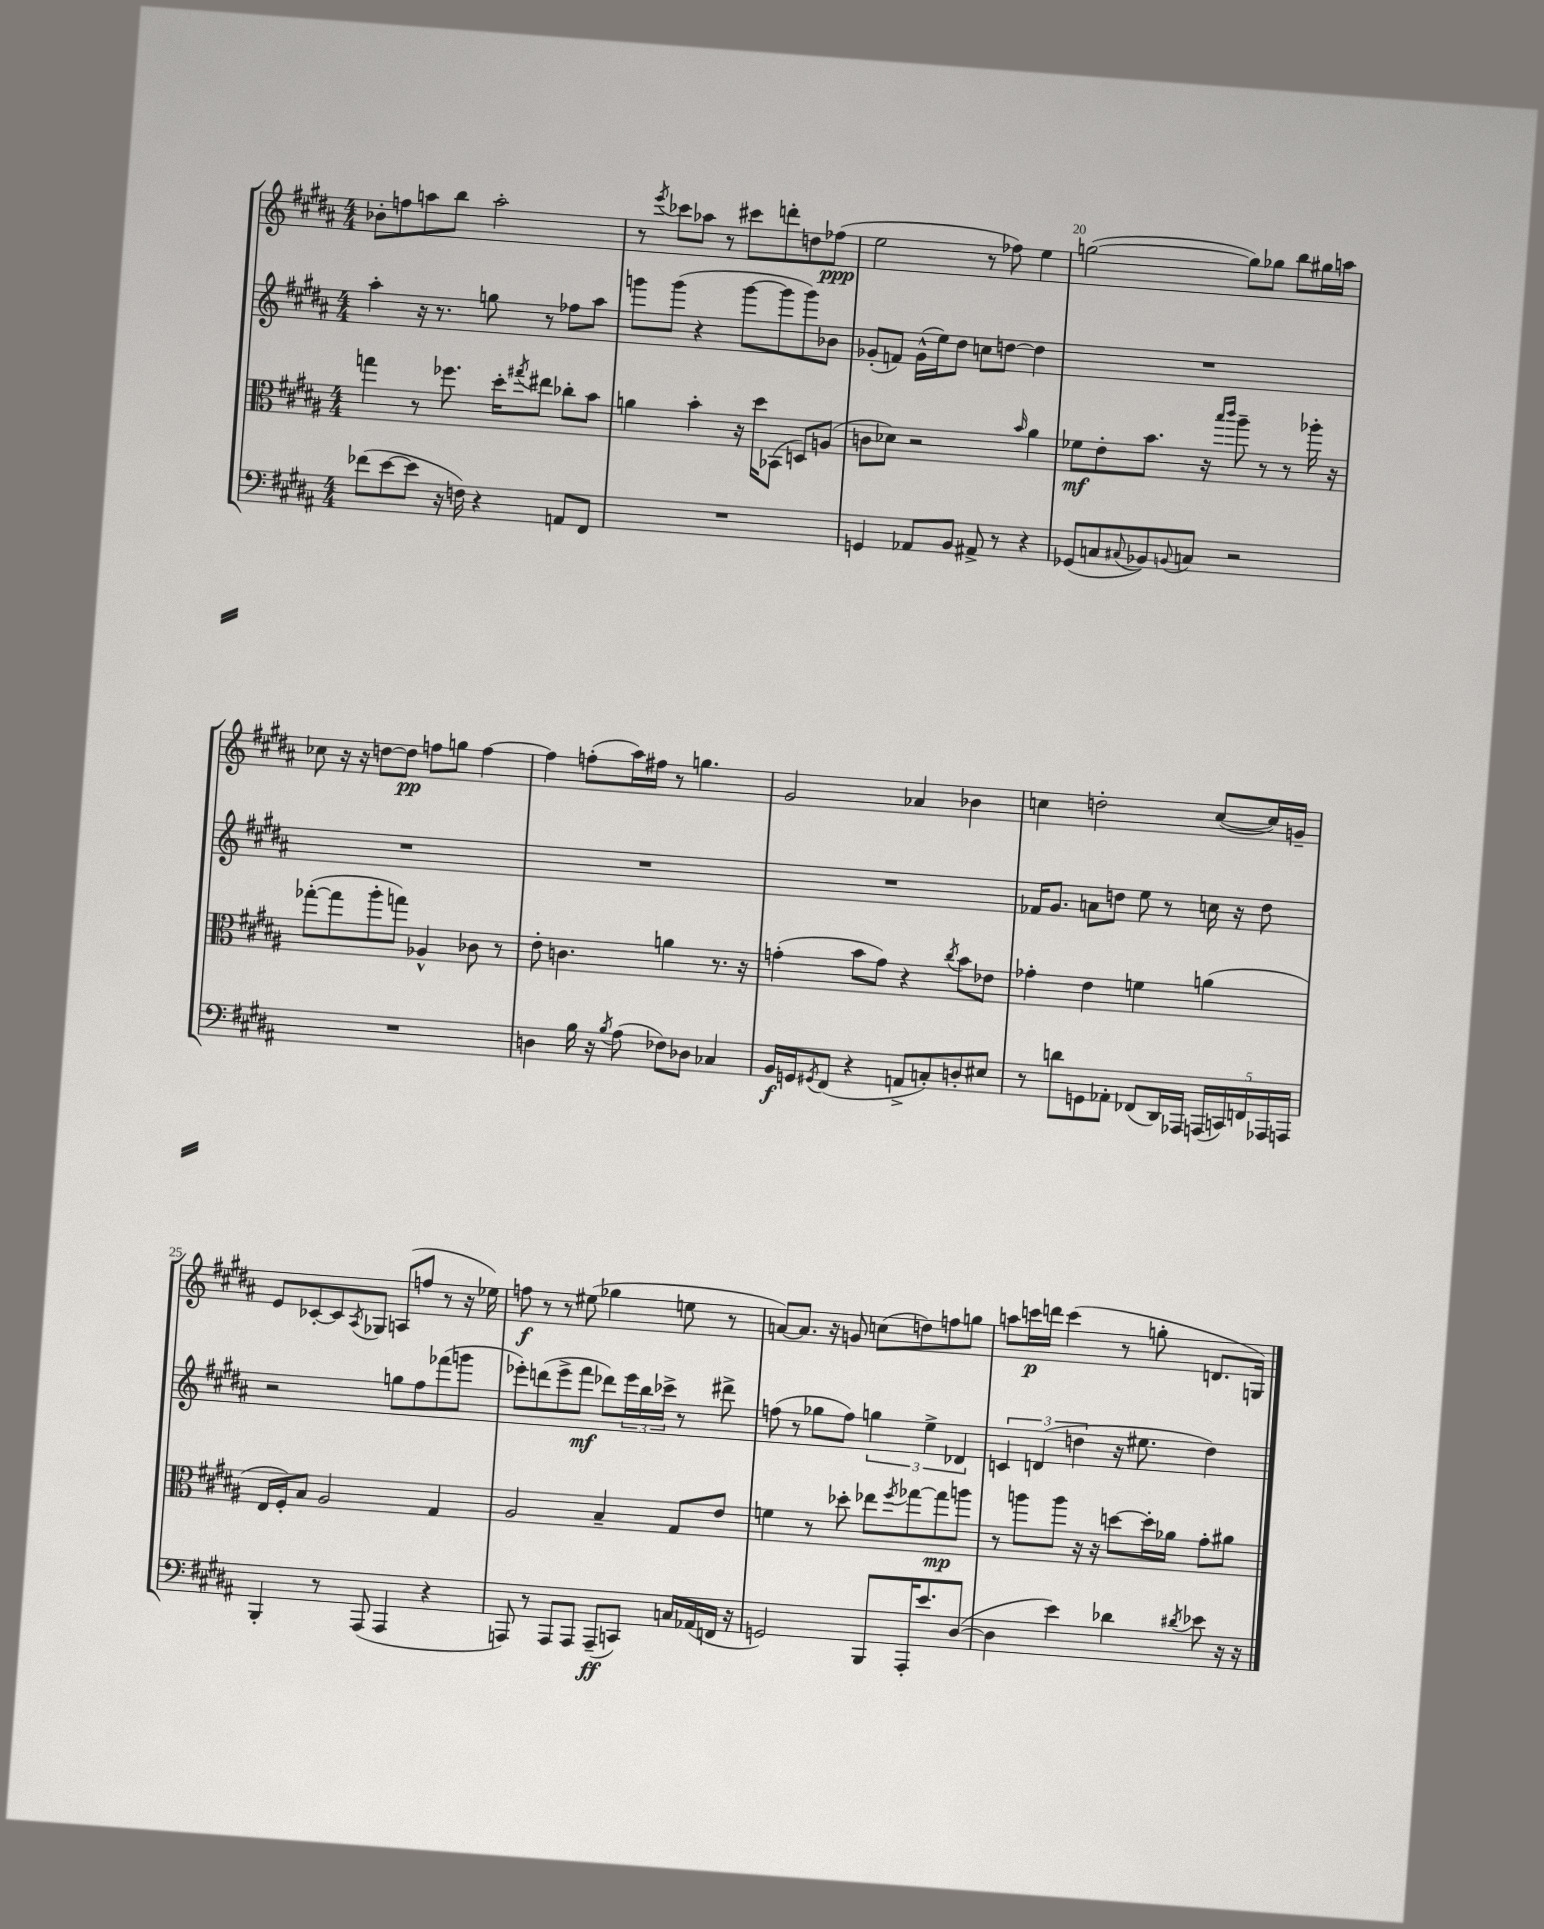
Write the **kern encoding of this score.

**kern	**dynam	**kern	**dynam	**kern	**dynam	**kern	**dynam
*part4	*part4	*part3	*part3	*part2	*part2	*part1	*part1
*staff4	*staff4	*staff3	*staff3	*staff2	*staff2	*staff1	*staff1
*clefF4	*	*clefC3	*	*clefG2	*	*clefG2	*
*k[f#c#g#d#a#]	*	*k[f#c#g#d#a#]	*	*k[f#c#g#d#a#]	*	*k[f#c#g#d#a#]	*
*M4/4	*	*M4/4	*	*M4/4	*	*M4/4	*
=17	=17	=17	=17	=17	=17	=17	=17
(8f-X\L	.	4ggn\	.	4aa#'\	.	8b-X'\L	.
[8e\	.	.	.	.	.	8ffn\	.
8e\J]	.	8r	.	16r	.	8aan\	.
.	.	.	.	8.r	.	.	.
16r	.	8.ff-X\	.	.	.	8bb\J	.
16Fn\)	.	.	.	.	.	.	.
4r	.	.	.	8ggn\	.	2aa'\	.
.	.	16dd#'\KL	.	.	.	.	.
.	.	8qgg#X/	.	.	.	.	.
.	.	8ee#X\J	.	8r	.	.	.
8AAn/L	.	8cc-X'\L	.	8ff-X\L	.	.	.
8FF#/J	.	8b\J	.	8aa#\J	.	.	.
=18	=18	=18	=18	=18	=18	=18	=18
1r	.	4an\	.	8gggn\L	.	8r	.
.	.	.	.	.	.	8qeee/	.
.	.	.	.	(8ggg\J	.	8ccc-X\L	.
.	.	4b'\	.	4r	.	8aa-X\J	.
.	.	.	.	.	.	8r	.
.	.	16r	.	[8ggg\L	.	8ccc#X\L	.
.	.	16dd#\KL	.	.	.	.	.
.	.	(8BB-X\J	.	8ggg\]	.	8dddn'\	.
.	.	8Dn/L)	.	8ggg\)	.	8ddn\	.
.	.	(8An/J	.	8b-X\J	.	(8ff-X\J	ppp
=19	=19	=19	=19	=19	=19	=19	=19
4GGn/	.	8cn\L	.	(8g-X'/L	.	2ee\	.
.	.	8d-X\J)	.	8fn/J)	.	.	.
8AA-X/L	.	2r	.	(16g-^^\LL	.	.	.
.	.	.	.	16ee\J)	.	.	.
8BB/J	.	.	.	8dd#\J	.	.	.
8AA#X^/	.	.	.	8ccn\L	.	8r	.
8r	.	.	.	[8ddn\J	.	8ff-X\)	.
.	.	16qqb/	.	.	.	.	.
4r	.	4a#\	.	4dd\]	.	4ee\	.
=20	=20	=20	=20	=20	=20	=20	=20
(8GG-X/L	.	8f-X\L	mf	1r	.	([2ggn\	.
8Cn/	.	8e'\	.	.	.	.	.
8qqC#X/	.	.	.	.	.	.	.
8BB-X/)	.	8.b\J	.	.	.	.	.
8qqBBn/	.	.	.	.	.	.	.
8Cn/J	.	.	.	.	.	.	.
.	.	16r	.	.	.	.	.
.	.	16qqbb/LL	.	.	.	.	.
.	.	16qqccc#/JJ	.	.	.	.	.
2r	.	8aa#~\	.	.	.	8gg\L])	.
.	.	8r	.	.	.	8gg-X\J	.
.	.	8r	.	.	.	8bb\L	.
.	.	16aa-X'\	.	.	.	16gg#X\L	.
.	.	16r	.	.	.	16aan\JJ	.
!!LO:LB:g=z
=21	=21	=21	=21	=21	=21	=21	=21
1r	.	([8gg-X'\L	.	1r	.	8cc-X\	.
.	.	8gg-\]	.	.	.	16r	.
.	.	.	.	.	.	16r	.
.	.	8aa#'\	.	.	.	[8ddn\L	.
.	.	8ggn\J)	.	.	.	8dd\J]	pp
.	.	4A-X^^/	.	.	.	8ffn\L	.
.	.	.	.	.	.	8ggn\J	.
.	.	8c-X\	.	.	.	[4ff\	.
.	.	8r	.	.	.	.	.
=22	=22	=22	=22	=22	=22	=22	=22
4Dn\	.	8e'\	.	1r	.	4ff\]	.
.	.	4.cn\	.	.	.	.	.
16B\	.	.	.	.	.	(8ffn'\L	.
16r	.	.	.	.	.	.	.
8qB/	.	.	.	.	.	.	.
(8A#\	.	.	.	.	.	16aa#\L)	.
.	.	.	.	.	.	16ff#X\JJ	.
8F-X\L)	.	4an\	.	.	.	8r	.
8D-X\J	.	.	.	.	.	4.ggn\	.
4C-X/	.	8.r	.	.	.	.	.
.	.	16r	.	.	.	.	.
=23	=23	=23	=23	=23	=23	=23	=23
16BB/LL	f	(4gn'\	.	1r	.	2g#/	.
16GGn/J	.	.	.	.	.	.	.
8qGG#X/	.	.	.	.	.	.	.
(8FF#/J	.	.	.	.	.	.	.
4r	.	8b\L	.	.	.	.	.
.	.	8g\J)	.	.	.	.	.
8AAn^/L	.	4r	.	.	.	4a-X/	.
8Cn'/)	.	.	.	.	.	.	.
.	.	8qcc#/	.	.	.	.	.
8Dn'/	.	8b\L	.	.	.	4b-X\	.
8E#X/J	.	8e-X\J	.	.	.	.	.
=24	=24	=24	=24	=24	=24	=24	=24
8r	.	4g-X'\	.	16f-X/KL	.	4ccn\	.
.	.	.	.	8.g#/J	.	.	.
8dn\L	.	.	.	.	.	.	.
8GGn\	.	4e\	.	8an\L	.	2ddn'\	.
8AA-X'\J	.	.	.	8ddn\J	.	.	.
(8FF-X/L	.	4fn\	.	8ee\	.	.	.
16DD#/L)	.	.	.	8r	.	.	.
16AAA-X/JJ	.	.	.	.	.	.	.
(20AAAn/LL	.	(4an\	.	16ccn\	.	([8cc/L	.
20CCn/)	.	.	.	.	.	.	.
.	.	.	.	16r	.	.	.
20FFn/	.	.	.	.	.	.	.
.	.	.	.	8dd\	.	16cc/L])	.
20AAA-X/	.	.	.	.	.	.	.
.	.	.	.	.	.	16gn~/JJ	.
20AAAn/JJ	.	.	.	.	.	.	.
!!LO:LB:g=z
=25	=25	=25	=25	=25	=25	=25	=25
4BBB'/	.	16E/LL	.	2r	.	8e/L	.
.	.	16F#'/J)	.	.	.	.	.
.	.	8B/J	.	.	.	[8c-X'/	.
8r	.	2A#/	.	.	.	8c-/]	.
.	.	.	.	.	.	8qA#/	.
(8AAA#/	.	.	.	.	.	8G-X/J	.
4AAA#/	.	.	.	8ggn\L	.	(8An/L	.
.	.	.	.	8ff#\	.	8ffn/J	.
4r	.	4G#/	.	(8fff-X\	.	8r	.
.	.	.	.	8gggn\J	.	16r	.
.	.	.	.	.	.	16ee-X\)	.
=26	=26	=26	=26	=26	=26	=26	=26
8AAAn/)	.	2A#/	.	8eee-X'\L)	.	8ffn\	f
8r	.	.	.	(8dddn\	.	8r	.
8AAA/L	.	.	.	8eee-^\	.	8r	.
8AAA/J	.	.	.	8fff#\J	mf	(8ee#X\	.
(8AAA~/L	ff	4B~/	.	8ddd-X\L)	.	4gg-X\	.
8CCn/J)	.	.	.	24eee-\L	.	.	.
.	.	.	.	24bb\	.	.	.
.	.	.	.	24ccc-X^\JJ	.	.	.
16Cn/LL	.	8G#/L	.	8r	.	8een\	.
(16AA-X/	.	.	.	.	.	.	.
16FFn/JJ	.	8e/J	.	8ddd#X^\	.	8r	.
16r	.	.	.	.	.	.	.
=27	=27	=27	=27	=27	=27	=27	=27
2GGn/)	.	4fn\	.	(8ffn\	.	[8an/L)	.
.	.	.	.	8r	.	8.a/J]	.
.	.	8r	.	8gg-X\L	.	.	.
.	.	.	.	.	.	16r	.
.	.	8dd-X'\	.	8ff\J)	.	8gn/	.
8BBB/L	.	8ee-X\L	.	6ggn\	.	(8ccn\L	.
.	.	8qff#/	.	.	.	.	.
16AAA#'/K	.	[8gg-X\	.	.	.	8ddn\)	.
.	.	.	.	6ee^\	.	.	.
8.e/	.	.	.	.	.	.	.
.	.	8gg-\]	mp	.	.	8ffn\	.
.	.	.	.	6d-X/	.	.	.
([8D#/J	.	8aan\J	.	.	.	8ggn\J	.
=28	=28	=28	=28	=28	=28	=28	=28
4D#\]	.	8r	.	6cn/	.	8aan\L	.
.	.	8aan\L	.	.	.	16cccn\L	p
.	.	.	.	(6dn/	.	.	.
.	.	.	.	.	.	16dddn\JJ	.
4e\)	.	8aa\J	.	.	.	(4ccc\	.
.	.	.	.	6ddn\	.	.	.
.	.	16r	.	.	.	.	.
.	.	16r	.	.	.	.	.
4d-X\	.	[8ddn\L	.	16r	.	8r	.
.	.	.	.	8.ee#X\	.	.	.
.	.	16dd'\L]	.	.	.	8ggn'\	.
.	.	16a-X\JJ	.	.	.	.	.
8qd#X/	.	.	.	.	.	.	.
8e-X\	.	8g#'\L	.	4dd\)	.	8.dn/L	.
16r	.	8a#X\J	.	.	.	.	.
16r	.	.	.	.	.	16Gn/Jk)	.
==	==	==	==	==	==	==	==
*-	*-	*-	*-	*-	*-	*-	*-
